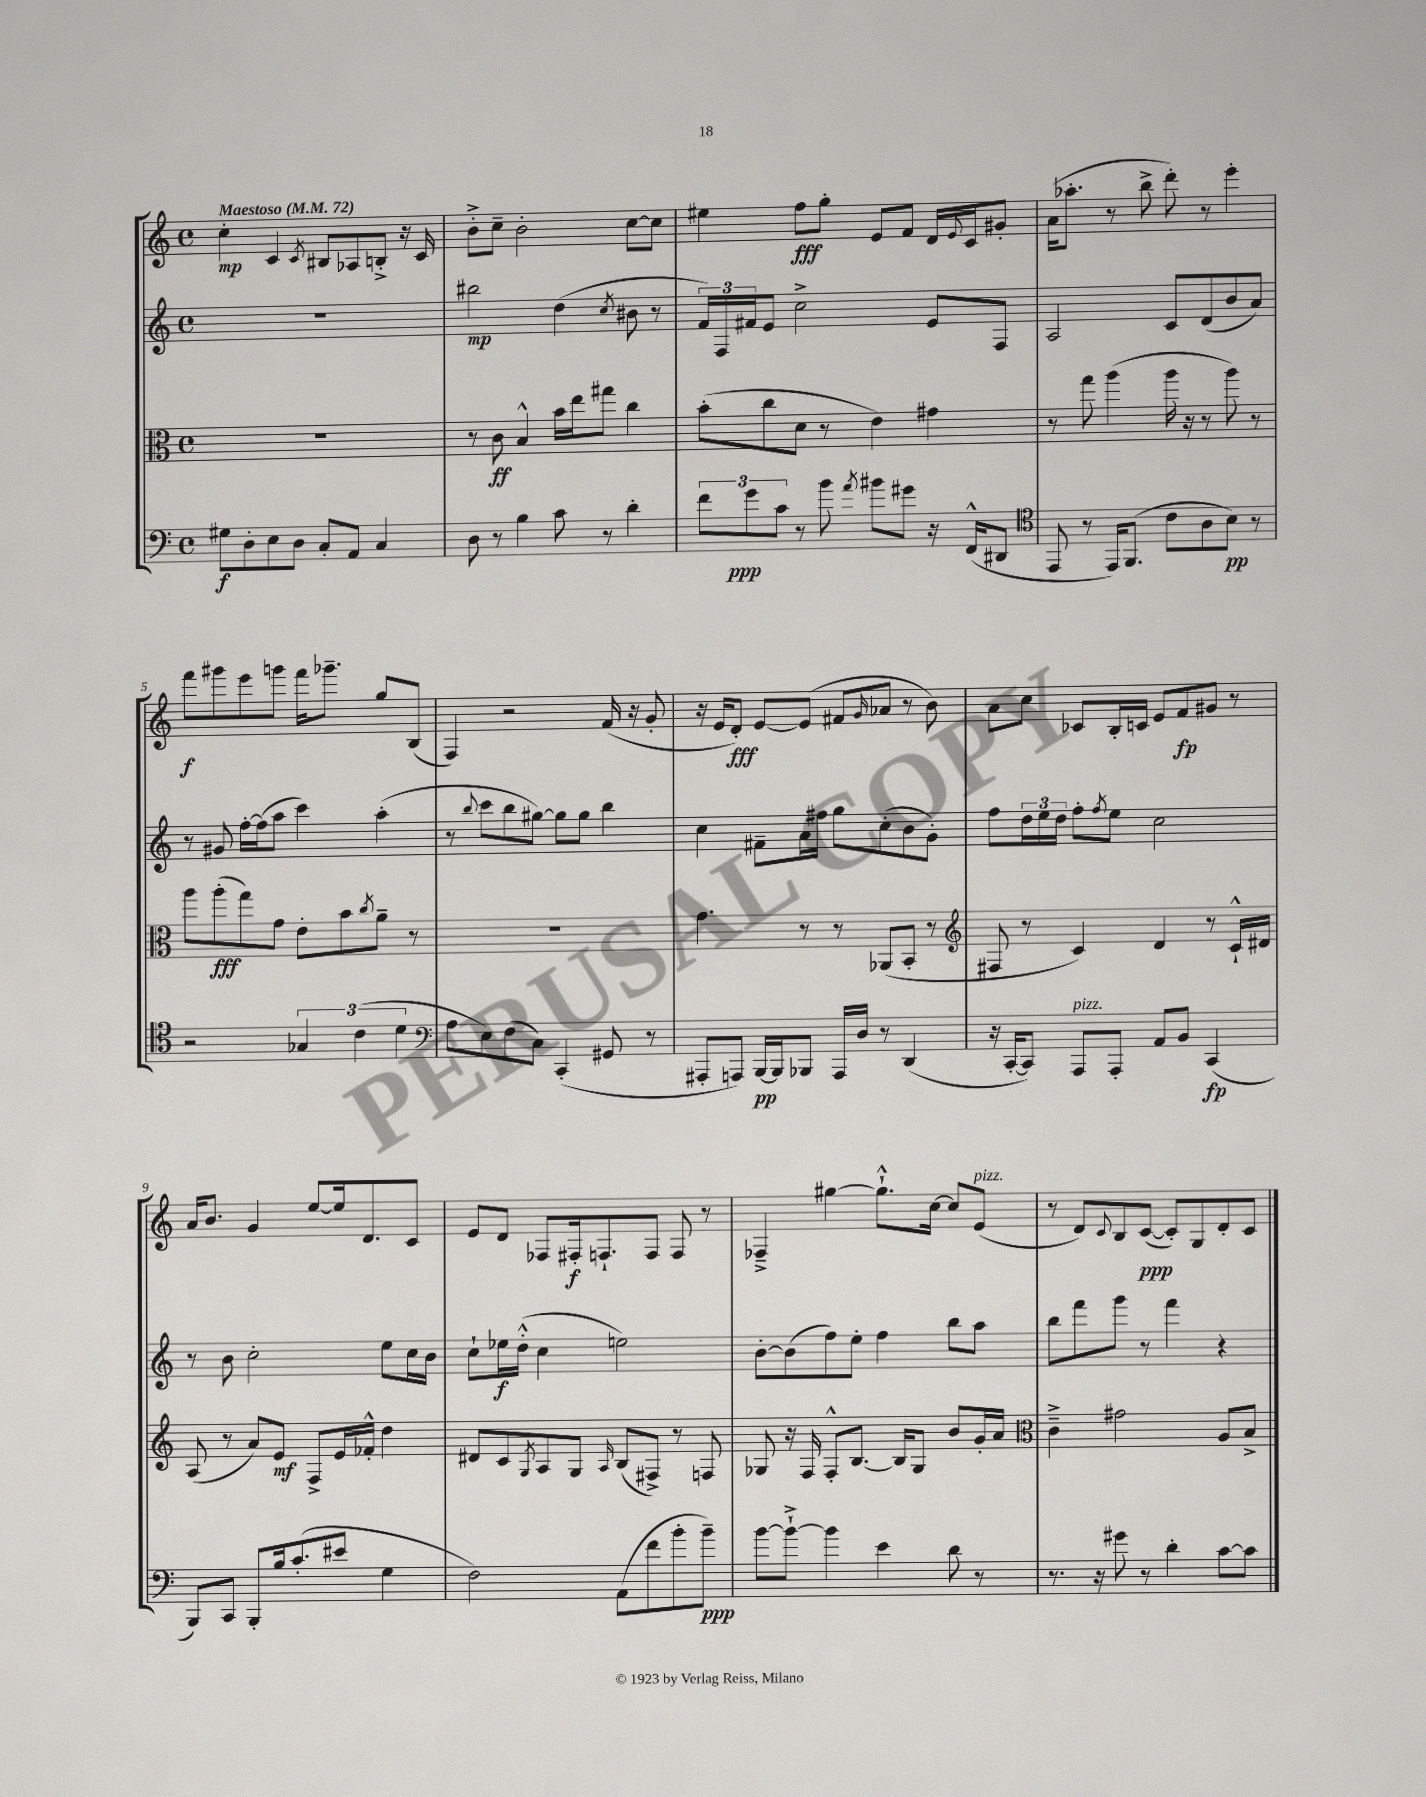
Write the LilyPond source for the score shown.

<<
\new StaffGroup <<
\new Staff = "s0" {
    \clef treble \key c \major \defaultTimeSignature \time 4/4 \tempo "Maestoso" 4 = 72
    c''4-.\mp c'4 \acciaccatura { c'8 } bis8 aes8 b8-.-> r16 c'16 |
    b'8-.-> c''8-- b'2-. c''8~ c''8 |
    eis''4 f''8\fff g''8-. e'8 f'8 d'16 \appoggiatura { e'8 } c'16 gis'8-. |
    a'16( aes''8.-. r8 b''8-> d'''8-.) r8 e'''4-. |
    f'''8\f gis'''8 e'''8 g'''8 f'''16 ges'''8.-- g''8 b8( |
    f4) r2 f'16( r16 g'8-. |
    r16 e'16 d'8-.\fff) e'8~ e'8( fis'8 \grace { g'16 } aes'8 r8 b'8) |
    a'8 c''8 ces'8 b16-. c'16 e'8 f'8\fp gis'8 r8 |
    a'16 b'8. g'4 e''8~ e''16 d'8. c'8 |
    e'8 d'8 fes8 fis16-.\f f8.-! f8 f8 r8 |
    fes4---> gis''4~ gis''8.-!-^ c''16~ c''8 e'8^\markup { \italic "pizz." }( |
    r8 d'8) \appoggiatura { c'8 } b8 c'8~\ppp( c'8-.) g8 d'8-. c'8 \bar "|." |
}
\new Staff = "s1" {
    \clef treble \key c \major \defaultTimeSignature \time 4/4
    R1 |
    bis''2\mp d''4( \acciaccatura { c''8 } bis'8 r8 |
    \tuplet 3/2 { f'16) f16 fis'16 } e'8 c''2-> e'8 f8 |
    a2 c'8 d'8( b'8 a'8) |
    r8 gis'8 f''16~-. f''16( a''8 c'''4) a''4-.( |
    r8 \appoggiatura { b''8 } c'''8 b''8 gis''8~) gis''8 gis''8 b''4 |
    c''4 fis'8-- a'16 fis''16 g''8 c''8-.( b'8 g'8-.) |
    f''8 \tuplet 3/2 { d''16 e''16 d''16 } f''8-. \acciaccatura { f''8 } e''8 c''2 |
    r8 b'8 c''2-. e''8 c''16 b'16 |
    c''8-! ees''16\f d''16-.-^( c''4 e''2) |
    b'8~-. b'8( f''8) e''8-. f''4 b''8 a''8 |
    b''8 f'''8 g'''8 r8 f'''4 r4 \bar "|." |
}
\new Staff = "s2" {
    \clef alto \key c \major \defaultTimeSignature \time 4/4
    R1 |
    r8 c'8\ff b4-^ b'16 e''16 gis''8 c''4 |
    b'8-.( c''8 d'8 r8 e'4) gis'4 |
    r8 g''8 a''4( a''16 r16 r8 a''8) r8 |
    a''8 a''8-.\fff( g''8) g'8 e'8-. b'8 \acciaccatura { c''8 } a'8-- r8 |
    R1 |
    g'4. r8 r8 aes,8( b,8-. r8 |
    \clef treble fis8 r8 c'4) d'4 r8 c'16-!-^ dis'16 |
    a8( r8 a'8) e'8\mf f8-> e'16 fes'16-.-^ d''4 |
    dis'8 c'8 \acciaccatura { g8 } a8 g8 \grace { a16 } b8( fis8->) r8 f8 |
    ges8 r16 f16 f8-.-^ b8.~ b16 ges8 b'8 g'16-. a'16 |
    \clef alto c'4---> gis'2 a8 b8-> \bar "|." |
}
\new Staff = "s3" {
    \clef bass \key c \major \defaultTimeSignature \time 4/4
    gis8\f d8-. e8 d8 c8-. a,8 c4 |
    d8 r8 b4 c'8 r8 d'4-. |
    \tuplet 3/2 { f'8 g'8\ppp c'8 } r8 b'8 \acciaccatura { a'8 } bis'8 gis'8 r16 f,16-^( dis,8 |
    \clef tenor e,8 r8 e,16) f,8.( c'8 a8 b8\pp) r8 |
    r2 \tuplet 3/2 { ges4 c'4( d'4 } |
    \clef bass a8 e8) f8( c8) c,4-.( gis,8 r8 |
    ais,,8-. a,,8) b,,16~\pp b,,16 bes,,8 a,,16 d16 r8 d,4( |
    r16 c,16~-. c,8) a,,8^\markup { \italic "pizz." } a,,8-. a,8 b,8 c,4\fp( |
    b,,8) c,8 b,,8-. b16 c'8.-.( eis'8 g4 |
    f2) a,8( f'8 b'8-. b'8--\ppp) |
    b'8~ b'8~-!-> b'4 e'4 d'8 r8 |
    r8. r16 gis'8 r8 d'4-. c'8~ c'8 \bar "|." |
}
>>
>>
